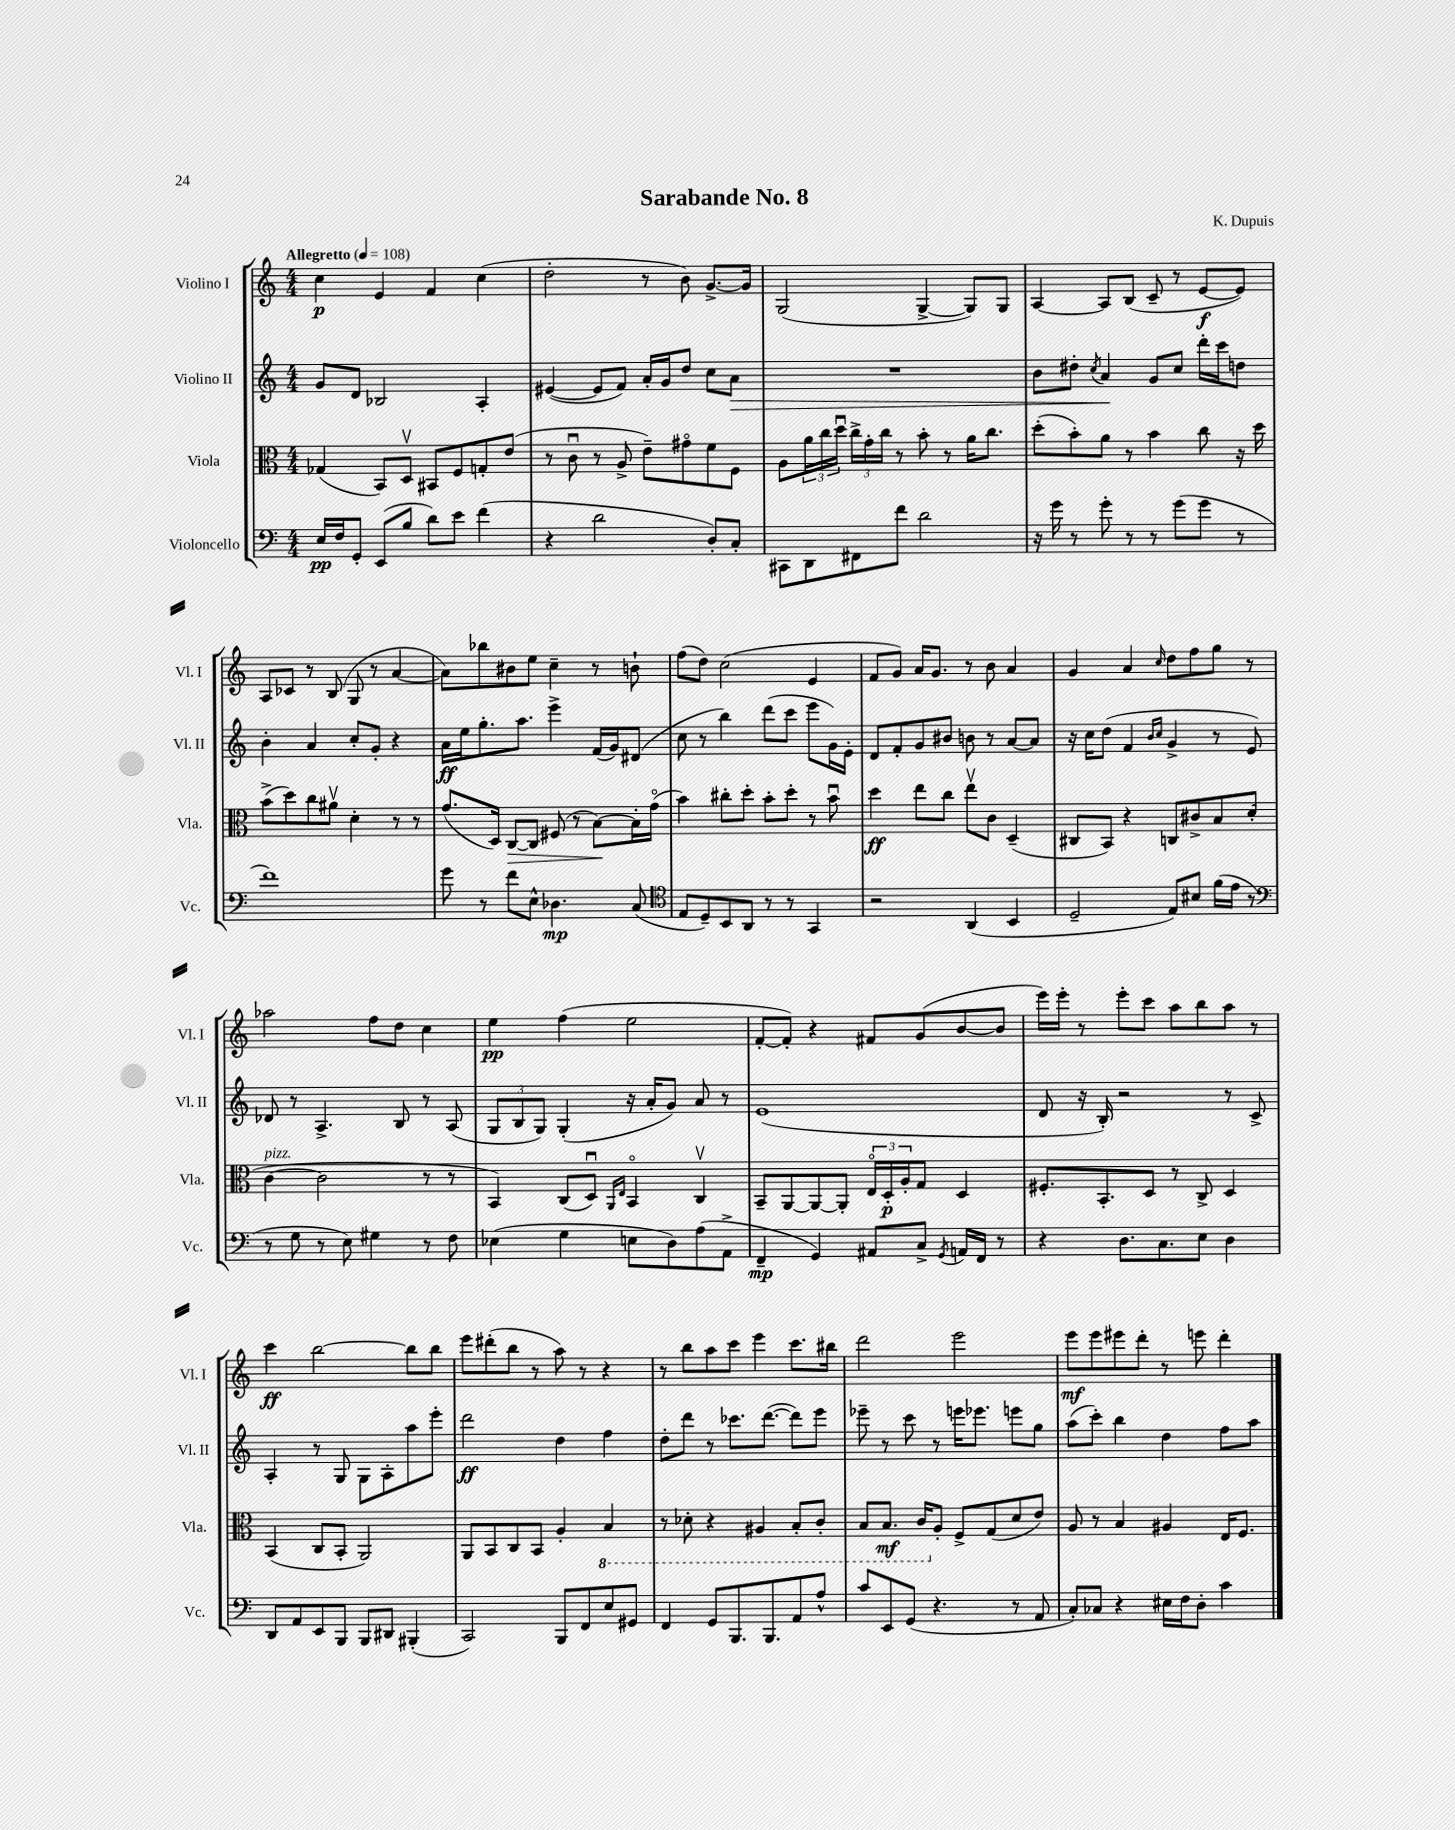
\header { title = "Sarabande No. 8" composer = "K. Dupuis" }
<<
\new StaffGroup <<
\new Staff = "s0" \with { instrumentName = "Violino I" shortInstrumentName = "Vl. I" } {
    \clef treble \key c \major \numericTimeSignature \time 4/4 \tempo "Allegretto" 4 = 108
    c''4\p e'4 f'4 c''4( |
    d''2-. r8 b'8) g'8.~-> g'16 |
    g2( g4~-> g8) g8 |
    a4~ a8 b8( c'8-- r8 e'8~\f e'8) |
    a8 ces'8 r8 b8( g8 r8 a'4~ |
    a'8) bes''8 bis'8 e''8 c''4-- r8 b'8-! |
    f''8( d''8) c''2( e'4 |
    f'8 g'8) a'16 g'8. r8 b'8 a'4 |
    g'4 a'4 \grace { c''16 } d''8 f''8 g''8 r8 |
    aes''2 f''8 d''8 c''4 |
    e''4\pp f''4( e''2 |
    f'8~-. f'8-.) r4 fis'8 g'8( b'8~ b'8 |
    e'''16) e'''16-. r8 e'''8-. c'''8 a''8 b''8 a''8 r8 |
    c'''4\ff b''2~ b''8 b''8 |
    e'''8 dis'''8-.( b''8 r8 a''8) r8 r4 |
    r8 b''8 a''8 c'''8 e'''4 c'''8. bis''16 |
    d'''2 e'''2 |
    e'''8\mf e'''8 eis'''8 d'''8-. r8 e'''8 d'''4-. \bar "|." |
}
\new Staff = "s1" \with { instrumentName = "Violino II" shortInstrumentName = "Vl. II" } {
    \clef treble \key c \major \numericTimeSignature \time 4/4
    g'8 d'8 bes2 a4-. |
    eis'4~( eis'8 f'8) a'16-. g'16 d''8 c''8 a'8\> |
    R1 |
    b'8 dis''8-. \acciaccatura { c''8 } a'4\! g'8 c''8 d'''16-. c'''16 d''8 |
    b'4-. a'4 c''8-. g'8-. r4 |
    a'16\ff e''16 g''8.-. a''8. e'''4-> f'16( g'16) dis'8( |
    c''8 r8 b''4) d'''8( c'''8 e'''8 g'16) e'16-. |
    d'8 f'8-. g'8 bis'8 b'8 r8 a'8~ a'8 |
    r16 c''16 d''8( f'4 \grace { b'16 c''16 } g'4-> r8 e'8) |
    des'8 r8 a4.-> b8 r8 a8( |
    \tuplet 3/2 { g8 b8 g8) } g4-.( r16 a'16-. g'8) a'8 r8 |
    e'1( |
    d'8 r16 b16-.) r2 r8 c'8-> |
    a4-. r8 g8 g8 a8-. a''8 e'''8-. |
    d'''2\ff d''4 f''4 |
    d''8-. d'''8 r8 ces'''8. d'''8.~( d'''8) e'''8 |
    ees'''8-- r8 c'''8 r8 e'''16 ees'''8. e'''8 g''8 |
    a''8( c'''8-.) b''4 d''4 f''8 a''8 \bar "|." |
}
\new Staff = "s2" \with { instrumentName = "Viola" shortInstrumentName = "Vla." } {
    \clef alto \key c \major \numericTimeSignature \time 4/4
    ges4( b,8) d8\upbow bis,8 f8 g8-. e'8( |
    r8 c'8\downbow r8 a8-> e'8--) gis'8\flageolet f'8 f8 |
    a8 \tuplet 3/2 { a'16 c''16 d''16\downbow } \tuplet 3/2 { c''16-> g'16-. c''16 } r8 b'8-. r8 a'16 c''8. |
    d''8-.( b'8-.) a'8 r8 b'4 c''8 r16 d''16 |
    b'8->( d''8) c''8 ais'8\upbow d'4-. r8 r8 |
    g'8.( d16) c8~\> c8 fis8( r8 b8~\!) b16-. g'16\flageolet( |
    b'4) cis''8-. d''8-. b'8-. d''8-. r8 b'8\downbow |
    d''4\ff e''8 c''8 e''8\upbow c'8 d4--( |
    cis8 b,8) r4 c8 cis'8-> b8 d'8-.( |
    c'4~^\markup { \italic "pizz." } c'2 r8 r8 |
    b,4) c8( d8\downbow) \grace { a,16 e16 } b,4\flageolet c4\upbow |
    b,8-- a,8~ a,8~ a,8-. \tuplet 3/2 { e16\flageolet d16-.\p a16-. } g8 d4 |
    fis8.-. b,8.-. d8 r8 c8-> d4 |
    b,4( c8 b,8-. a,2) |
    a,8 b,8 c8 b,8 a4-. \ottava #-1 b,4 |
    r8 des8-. r4 ais,4 b,8-. c8-. |
    b,8 b,8.\mf c16 \ottava #0 a8-. f8-> g8( d'8 e'8) |
    a8 r8 b4 ais4 e16 f8. \bar "|." |
}
\new Staff = "s3" \with { instrumentName = "Violoncello" shortInstrumentName = "Vc." } {
    \clef bass \key c \major \numericTimeSignature \time 4/4
    e16\pp f16 g,8-. e,8( b8 d'8) e'8 f'4( |
    r4 d'2 d8-.) c8-. |
    cis,8 d,8 fis,8 f'8 d'2 |
    r16 g'16 r8 g'8-. r8 r8 g'8( g'8 r8 |
    f'1) |
    g'8 r8 f'8 e8-^ des4.\mp c8( |
    \clef tenor e8 d8--) b,8 a,8 r8 r8 g,4 |
    r2 a,4( b,4 |
    d2-- e8) bis8 f'16( e'16 r8 |
    \clef bass r8 g8 r8 e8) gis4 r8 f8 |
    ees4( g4 e8 d8) a8( a,8-> |
    f,4--\mp g,4) ais,8 c8-> \acciaccatura { g,8 } a,16 f,16 r8 |
    r4 d8. c8. e8 d4 |
    d,8 a,8 e,8 b,,8 b,,8 dis,8 bis,,4-.( |
    c,2) b,,8 f,8 e8 gis,8 |
    f,4 g,8 b,,8. b,,8. a,8 a8-^ |
    c'8 e,8 g,8( r4. r8 a,8 |
    c8-.) ces8 r4 eis16 f16 d8-. c'4 \bar "|." |
}
>>
>>
\layout { \context { \Score \remove "Bar_number_engraver" } }
